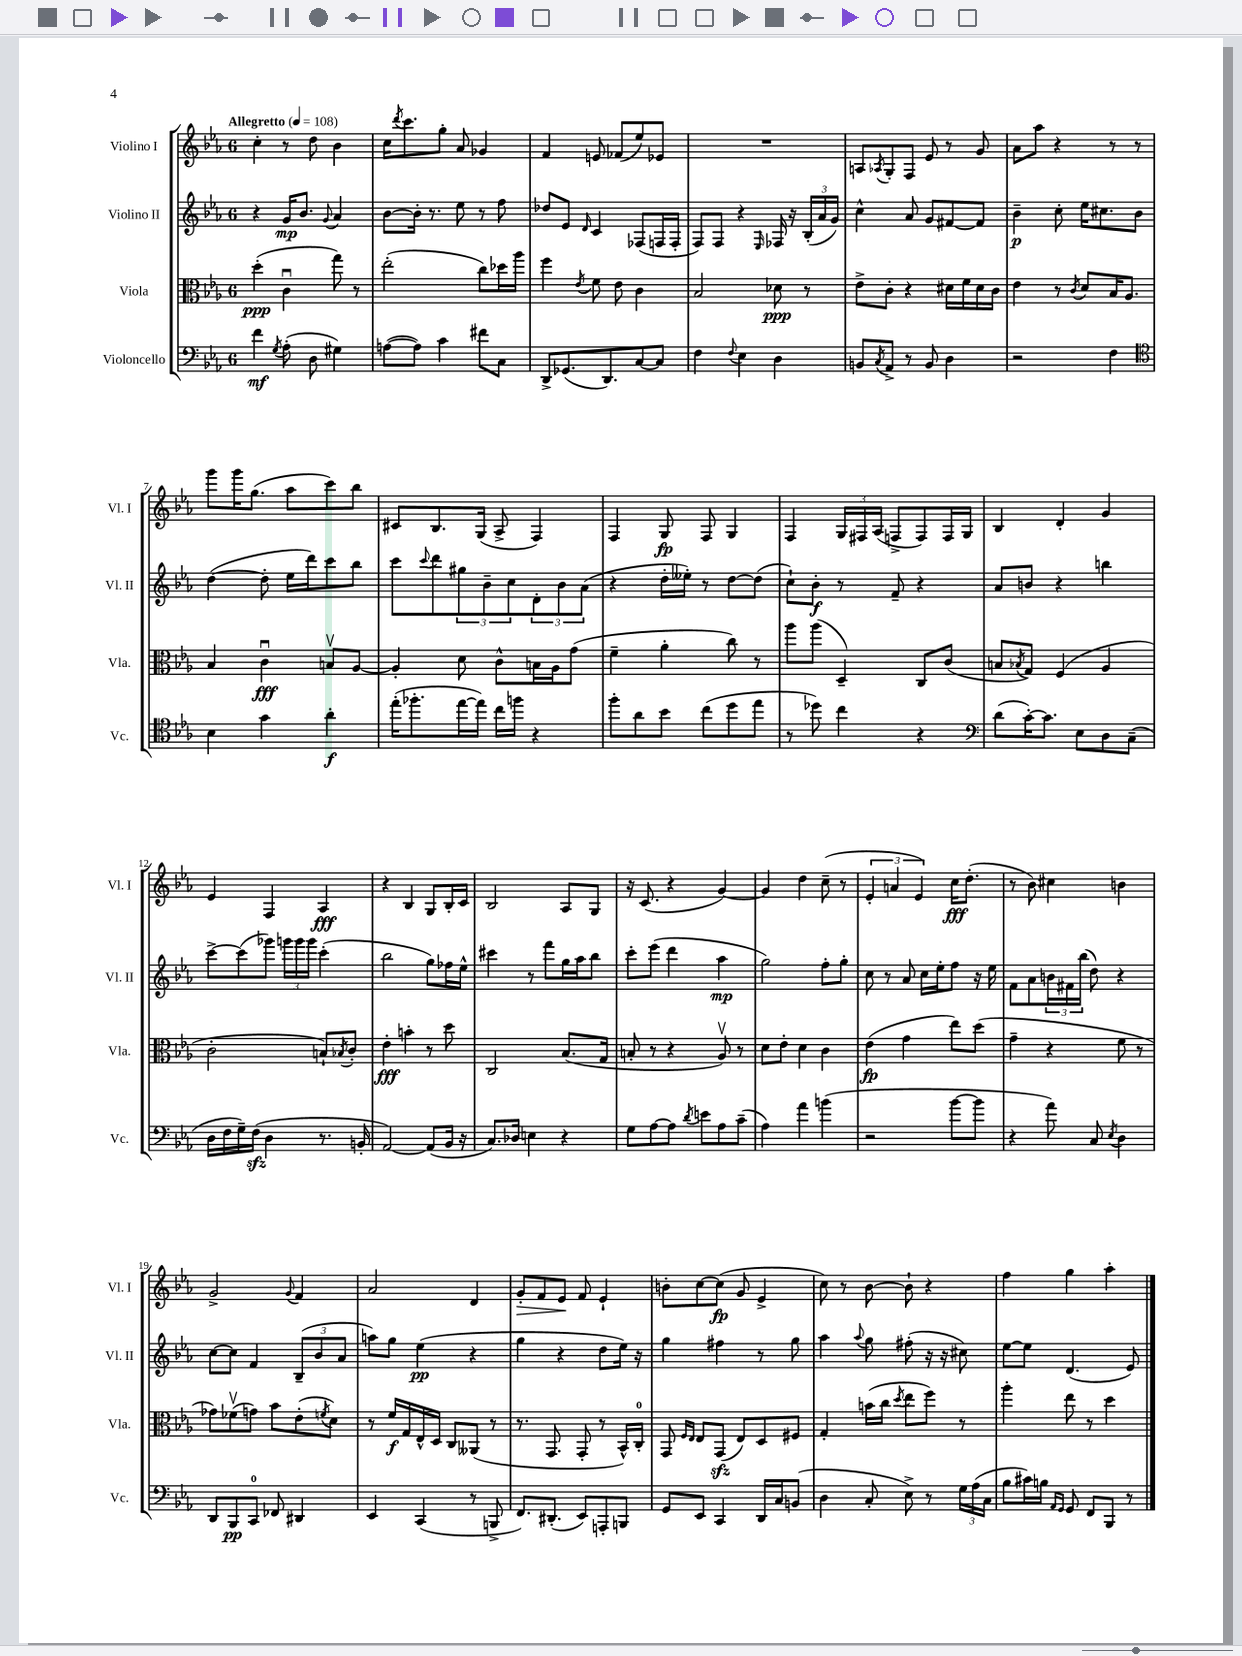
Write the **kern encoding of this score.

**kern	**kern	**kern	**kern
*staff4	*staff3	*staff2	*staff1
*clefF4	*clefC3	*clefG2	*clefG2
*k[b-e-a-]	*k[b-e-a-]	*k[b-e-a-]	*k[b-e-a-]
*M6/8	*M6/8	*M6/8	*M6/8
*MM108	*MM108	*MM108	*MM108
4f	(4dd'	4r	4cc'
8qG	.	.	.
(8A-'	4cu	16g	8r
.	.	8.b-	.
8D	.	.	8dd
.	.	8qqg	.
4G#)	8gg)	4a-	4b-
.	8r	.	.
=	=	=	=
([8A	(2ee-'	[8b-	16cc
.	.	.	8qddd
.	.	.	8.ccc
8A])	.	16b-']	.
.	.	8.r	.
4c	.	.	8gg'
.	.	8ee-	8a-
8f#	8cc)	8r	4g-
8C	16dd-	8ff	.
.	16aa-	.	.
=	=	=	=
8DD^	4ff	8dd-	4f
(8.GG-	.	8e-	.
.	8qe-	16qqd	.
.	8f	4c	8e
8.DD)	.	.	.
.	8e-	.	(8f-
[8C	4c	(8F-	8ee-)
8C]	.	16F	8e-
.	.	16F'	.
=	=	=	=
4F	2B-	8F)	2.r
.	.	8F	.
8qqF	.	.	.
4E-	.	4r	.
.	.	16qqE-	.
4D	8d-	16F-	.
.	.	16r	.
.	8r	(24B-'	.
.	.	24a-	.
.	.	24g)	.
=	=	=	=
8BB	8e-^	4cc^^	8A
8qC	.	.	8qA-
8AA-^	8c'	.	8G'
8r	4r	8a-	8F
8BB	.	8g	8e-
4D	16d#	[8f#	8r
.	16f	.	.
.	16d#	8f#]	8g
.	16c	.	.
=	=	=	=
2r	4e-	4b-~	8a-
.	.	.	8aa-
.	8r	8cc'	4r
.	8qc	.	.
.	8d	16ee-	.
.	.	8.cc#	.
4F	16B-	.	8r
.	8.A-	.	.
.	.	8b-	8r
=	=	=	=
*clefC4	*	*	*
4B-	4B-	([4dd	8ggg
.	.	.	16ggg
.	.	.	(8.gg
4g	4cu	8dd']	.
.	.	16ee-	8aa-
.	.	16ddd)	.
4a-'	8Bv	8ccc	8ccc)
.	[8A-	8bb-	8bb-
=	=	=	=
(16ee-'	4A-']	8ccc	8c#
8.ff-'	.	.	.
.	.	8qqccc	.
.	.	8ddd	8.B-
[16ee-	8d	12gg#	.
16ee-])	.	.	(16G
.	.	12b-~	.
16cc	8c^^	.	8A-^
.	.	12cc	.
16ff	.	.	.
4r	16B	12d'	4F)
.	16A-	.	.
.	.	12b-	.
.	(8g	.	.
.	.	(12a-	.
=	=	=	=
8ff'	4f~	4r	4F
8a-	.	.	.
8b-	4a-'	16dd'	8G
.	.	16ee--')	.
(8cc	.	8r	8F
8dd	8cc)	[8dd	4G
8ee-	8r	(8dd]	.
=	=	=	=
8r	8aa-	8cc`)	4F
8dd-)	(8aa-	8b-'	.
4cc	4D~)	8r	24G
.	.	.	24F#
.	.	.	(24A-
.	.	8f~	8F^
4r	8C	4r	8F)
.	(8c	.	16F
.	.	.	16G
=	=	=	=
*clefF4	*	*	*
(8d	8B	8a-	4B-
.	8qB-	.	.
[16c')	8G)	8b	.
8.c]	.	.	.
.	(4F	4r	4d'
8E-	.	.	.
8D	4A-	4bb	4g
(8C~	.	.	.
=	=	=	=
16D	2c'	[8ccc^	4e-
16F	.	.	.
16G~)	.	(8ccc]	.
(16F	.	.	.
4D	.	8ggg-)	4F
.	.	24ggg	.
.	.	24ggg	.
.	.	24ggg	.
8.r	8B`)	(4ccc'	4A-
.	8qB-	.	.
.	8c'	.	.
16BB'	.	.	.
=	=	=	=
[2AA-)	4e-'	2bb-	4r
.	4b'	.	4B-
(8AA-]	8r	8gg)	8G
16BB-	8dd	16ff-	16B-'
16r	.	16ee-^^	16c
=	=	=	=
8.C)	2C	4ccc#	2B-
16D-	.	.	.
4E	.	8r	.
.	.	8fff	.
4r	(8.B-	16gg	8A-
.	.	16aa-	.
.	.	8bb-	8G
.	16G	.	.
=	=	=	=
8G	8B'	8ccc'	16r
.	.	.	(8.c
[8A-	8r	(8eee-	.
8A-]	4r	4ddd	4r
8qd	.	.	.
8e	.	.	.
8A-	8A-v)	4aa-	[4g)
(8c~	8r	.	.
=	=	=	=
4A-)	8d	2gg)	4g]
.	8e-'	.	.
4a-	4d	.	4dd
(4b	4c	8ff'	(8cc~
.	.	8gg'	8r
=	=	=	=
2r	(4e-	8cc	6e-'
.	.	8r	.
.	.	.	6a
.	4g	8a-	.
.	.	.	6e-)
.	.	16cc	.
.	.	16ee-'	.
[8b-	8ee-)	8ff	16cc
.	.	.	(8.dd'
8b-]	(8dd	16r	.
.	.	16ee-	.
=	=	=	=
4r	4g~	8f	8r
.	.	8a-	8b-)
8a-)	4r	24b	4cc#
.	.	24f#	.
.	.	(24bb-	.
8C	.	8dd)	.
8qE-	.	.	.
4D	8f	4r	4b
.	8r	.	.
=	=	=	=
8DD	8g-)	[8cc	2g^
8BBB-	(8f-v	8cc]	.
8CC	8g)	4f	.
8FF-	8b-	.	.
.	.	.	8qqg
4DD#	(8e-'	(12B-~	4f
.	.	12b-	.
.	8qf	.	.
.	8d)	.	.
.	.	12a-	.
=	=	=	=
4EE-	8r	8aa)	2a-
.	16f	8gg	.
.	16G	.	.
(4CC	16E-^^	(4ee-	.
.	16D	.	.
.	8C	.	.
8r	(8AA--	4r	4d
8BBB^	8r	.	.
=	=	=	=
8.FF)	8.r	4gg	8g'
.	.	.	8f
(8.DD#'	8.GG	.	.
.	.	4r	8e-
8EE-)	8GG'	.	8f
8AAA'	8r	8dd	4e-`
8BBB	16BB-^^)	16ee-)	.
.	16C'	16r	.
=	=	=	=
8GG	8GG	4gg	8b'
.	16qqF	.	.
.	16qqE-	.	.
8EE-	8E-	.	[8cc
4CC	(8GG	4ff#	(8cc]
.	8E-)	.	8g
16DD	8D	8r	4e-^
16C	.	.	.
(8BB	8F#	8gg	.
=	=	=	=
4D	4G'	4aa-	8cc)
.	.	.	8r
.	.	8qqaa-	.
8C'	(16b	8gg	[8b-
.	16cc	.	.
.	8qdd	.	.
8E-^)	8ee-	(8ff#'	8b-`]
8r	8ff)	16r	4r
.	.	16r	.
24G	8r	8cc#)	.
(24A-	.	.	.
24C	.	.	.
=	=	=	=
8B-	4aa-'	[8ee-	4ff
16c#)	.	8ee-]	.
16B	.	.	.
16qqAA-	.	.	.
16qqGG	.	.	.
8GG	8ee-	(4.d	4gg
8FF	8r	.	.
8BBB-	4dd	.	4aa-'
8r	.	8e-)	.
==	==	==	==
*-	*-	*-	*-
